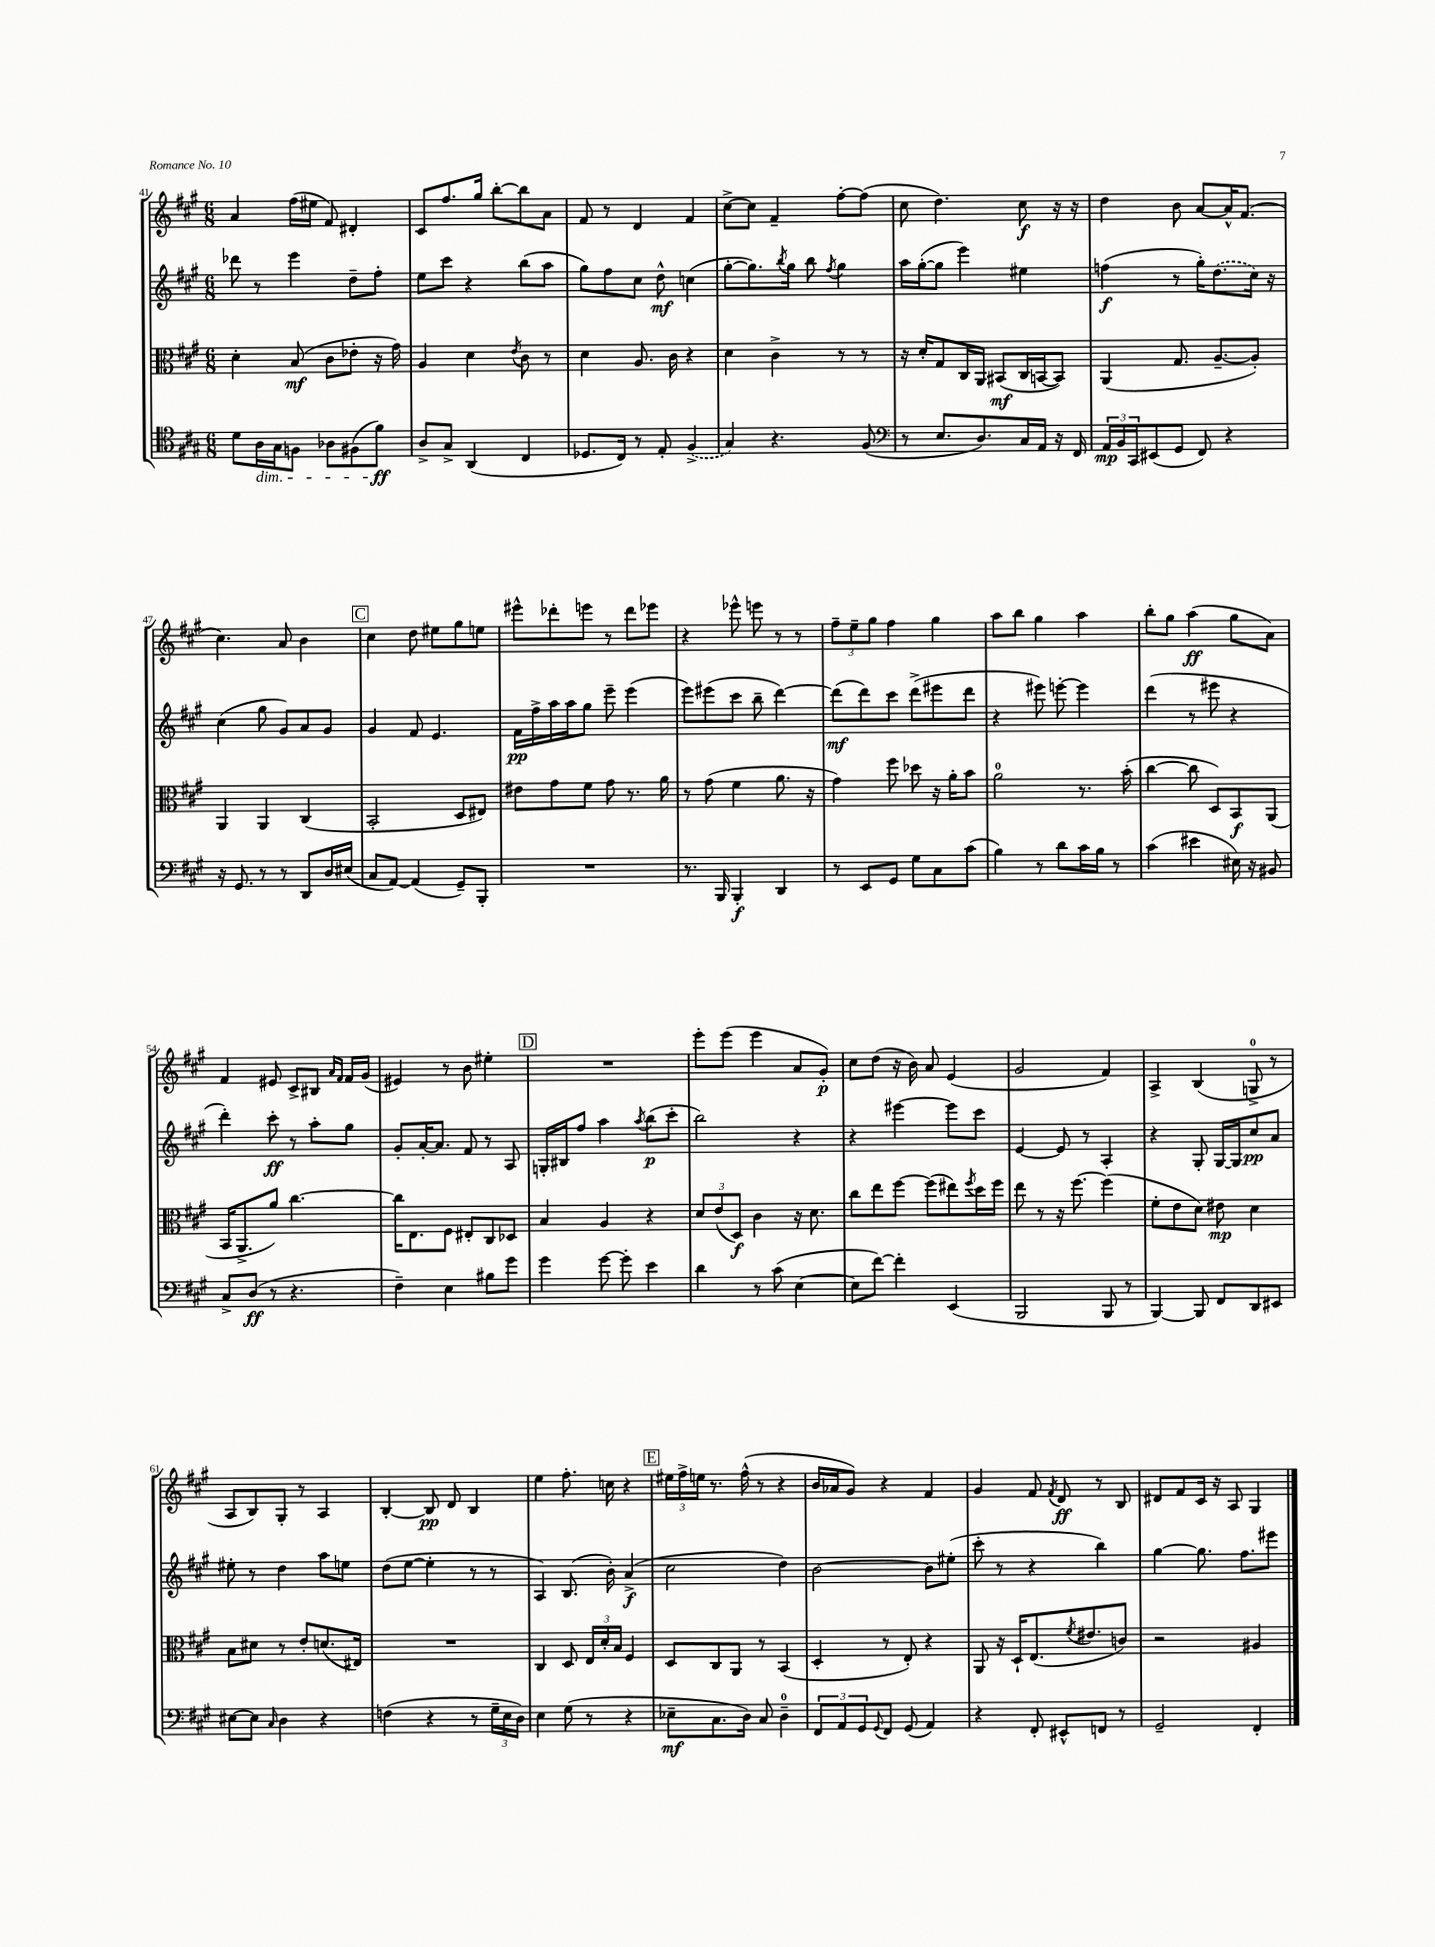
<<
\new StaffGroup <<
\new Staff = "s0" {
    \clef treble \key a \major \numericTimeSignature \time 6/8
    a'4 fis''16( eis''16 fis'8) dis'4-. |
    cis'8 fis''8. gis''16 b''8~-. b''8 a'8 |
    fis'8 r8 d'4 fis'4 |
    cis''8~-> cis''8 fis'4-- fis''8~-. fis''8( |
    cis''8 d''4.) cis''8\f r16 r16 |
    d''4 b'8 a'8~ a'16-^ fis'8.( |
    cis''4.) a'8 b'4 |
    \mark \markup { \box "C" } cis''4 d''8 eis''8 gis''8 e''8 |
    eis'''8-^ des'''8-. e'''8 r8 des'''8 ees'''8 |
    r4 ees'''8-^ e'''8 r8 r8 |
    \tuplet 3/2 { fis''8-- e''8-- gis''8 } fis''4 gis''4 |
    a''8 b''8 gis''4 a''4 |
    b''8-. gis''8 a''4\ff( gis''8 a'8) |
    fis'4 eis'8 cis'8-> bis8 \grace { a'16 fis'16 } fis'16 gis'16( |
    eis'4) r8 b'8 eis''4-. |
    \mark \markup { \box "D" } R2. |
    e'''8-. e'''8( e'''4 a'8 gis'8-.\p) |
    cis''8 d''8( r16 b'16) a'8 e'4( |
    gis'2 fis'4) |
    a4-> b4( g8-0-> r8 |
    a8 b8) gis8-. r8 a4 |
    b4~-. b8\pp d'8 b4 |
    e''4 fis''8.-. c''16 r4 |
    \mark \markup { \box "E" } \tuplet 3/2 { eis''16 fis''16-> e''16 } r8. fis''16-^( r8 r4 |
    b'16 aes'16 gis'8) r4 fis'4 |
    gis'4 fis'8 \acciaccatura { fis'8 } d'8\ff r8 b8 |
    dis'8 fis'8 cis'16 r16 a8 gis4 \bar "|." |
}
\new Staff = "s1" {
    \clef treble \key a \major \numericTimeSignature \time 6/8
    des'''8 r8 e'''4 d''8-- fis''8-. |
    e''8 cis'''8 r4 b''8( a''8 |
    gis''8) fis''8 cis''8 d''8-^\mf c''4( |
    gis''8~-. gis''8.) \acciaccatura { b''8 } gis''16 b''8 \acciaccatura { fis''8 } gis''4 |
    a''16 gis''16~-.( gis''8 e'''4) eis''4 |
    f''4\f( r8 gis''16-.) \once \slurDashed d''8.( cis''16) r16 |
    cis''4( gis''8 gis'8) a'8 gis'8 |
    \mark \markup { \box "C" } gis'4 fis'8 e'4. |
    fis'16\pp fis''16-> a''16 a''16 gis''8 e'''8-- e'''4( |
    e'''8) eis'''8( cis'''8 b''8-- d'''4~) |
    d'''8\mf( d'''8) cis'''8 d'''8->( eis'''8 d'''8 |
    r4 eis'''8) e'''8~-. e'''4 |
    d'''4( r8 eis'''8 r4 |
    d'''4-.) cis'''8-.\ff r8 a''8-. gis''8 |
    gis'8-. a'16~-. a'8. fis'8 r8 a8 |
    \mark \markup { \box "D" } g16-. bis16 fis''8 a''4 \acciaccatura { a''8 } b''8\p( cis'''8-. |
    b''2) r4 |
    r4 eis'''4~ eis'''8 cis'''8 |
    e'4~ e'8 r8 a4-. |
    r4 gis8-. gis16~ gis16 cis''8\pp a'8 |
    eis''8-. r8 d''4 a''8 e''8 |
    d''8( e''8~ e''4-. r8 r8 |
    a4) b8.( b'16-.) a'4->\f( |
    \mark \markup { \box "E" } cis''2 d''4) |
    b'2~ b'8 eis''8-.( |
    cis'''8-. r8 r4 b''4) |
    gis''4~ gis''8. fis''8. eis'''8 \bar "|." |
}
\new Staff = "s2" {
    \clef alto \key a \major \numericTimeSignature \time 6/8
    d'4-. b8\mf( cis'8 ees'8-. r16 gis'16) |
    a4 d'4 \acciaccatura { e'8 } cis'8 r8 |
    d'4 a8. cis'16 r4 |
    d'4 cis'4-> r8 r8 |
    r16 d'16-. gis8 cis16 a,16 bis,8\mf( cis16 b,16~ b,8) |
    a,4( gis8. a8.~-- a8-.) |
    a,4 a,4 cis4( |
    \mark \markup { \box "C" } b,2-. d8 eis8) |
    eis'8 gis'8 fis'8 gis'8 r8. a'16 |
    r8 gis'8( fis'4 a'8. r16 |
    gis'4) fis''8 des''8 r16 a'16-. b'8 |
    a'2-0 r8. b'16-.( |
    cis''4~ cis''8 d8) b,8\f a,8( |
    b,16 a,8.-> a'8) cis''4.~ |
    cis''16 e8. fis8 eis8-. cis8 des8 |
    \mark \markup { \box "D" } b4 a4 r4 |
    \tuplet 3/2 { d'8 e'8( d8\f) } cis'4 r16 d'8. |
    cis''8 e''8 fis''8~ fis''8( eis''8) \acciaccatura { fis''8 } d''16 fis''16 |
    e''8 r8 r16 fis''8.~ fis''4( |
    fis'8-. e'8 d'8) eis'8\mp d'4 |
    b8 dis'8 r8 e'8-. d'8.( eis16) |
    R2. |
    cis4 d8 \tuplet 3/2 { e16 d'16-. b16 } fis4 |
    \mark \markup { \box "E" } d8 cis8 a,8 r8 b,4( |
    d4-. r8 e8-.) r4 |
    a,8 r16 d16-! e8.( \acciaccatura { fis'8 } eis'8. c'8) |
    r2 ais4 \bar "|." |
}
\new Staff = "s3" {
    \clef tenor \key a \major \numericTimeSignature \time 6/8
    d'8 a16\dim gis16 f8 aes8 fis8( fis'8\ff\!) |
    a8-> gis8-> a,4( cis4 |
    des8. cis16) r8 e8-. \once \slurDashed fis4->( |
    gis4) r4. fis8( |
    \clef bass r8 e8. d8.) cis16 a,16 r16 fis,16 |
    \tuplet 3/2 { a,16\mp b,16 cis,16 } eis,8( gis,8 fis,8) r4 |
    r16 gis,8. r8 r8 d,8 d16 eis16( |
    \mark \markup { \box "C" } cis8 a,8~) a,4( gis,8--) b,,8-. |
    R2. |
    r8. b,,16 b,,4-.\f d,4 |
    r8 e,8 gis,8 gis8 cis8 cis'8( |
    b4) r8 d'8 cis'16 b16 r8 |
    cis'4( eis'4 eis16) r16 bis,8 |
    cis8-> d8\ff( r8 r4. |
    fis4--) e4 bis8 gis'8 |
    \mark \markup { \box "D" } gis'4 gis'8~ gis'8-. e'4 |
    d'4 r8 cis'8( e4~ |
    e8 fis'8~) fis'4-. e,4( |
    b,,2 b,,8 r8 |
    b,,4~) b,,8 fis,8 d,8 eis,8 |
    eis8~ eis8 \grace { cis16 } d4 r4 |
    f4( r4 r8 \tuplet 3/2 { gis16-- e16 d16) } |
    e4 gis8( r8 r4 |
    \mark \markup { \box "E" } ees8--\mf cis8. d16) cis8 d4-0-- |
    \tuplet 3/2 { fis,8 a,8 gis,8 } \appoggiatura { gis,8 } fis,8 gis,8( a,4) |
    r4 fis,8-. eis,8-^ f,8 r8 |
    gis,2-- fis,4-. \bar "|." |
}
>>
>>
\layout { \context { \Score currentBarNumber = #41 } }
